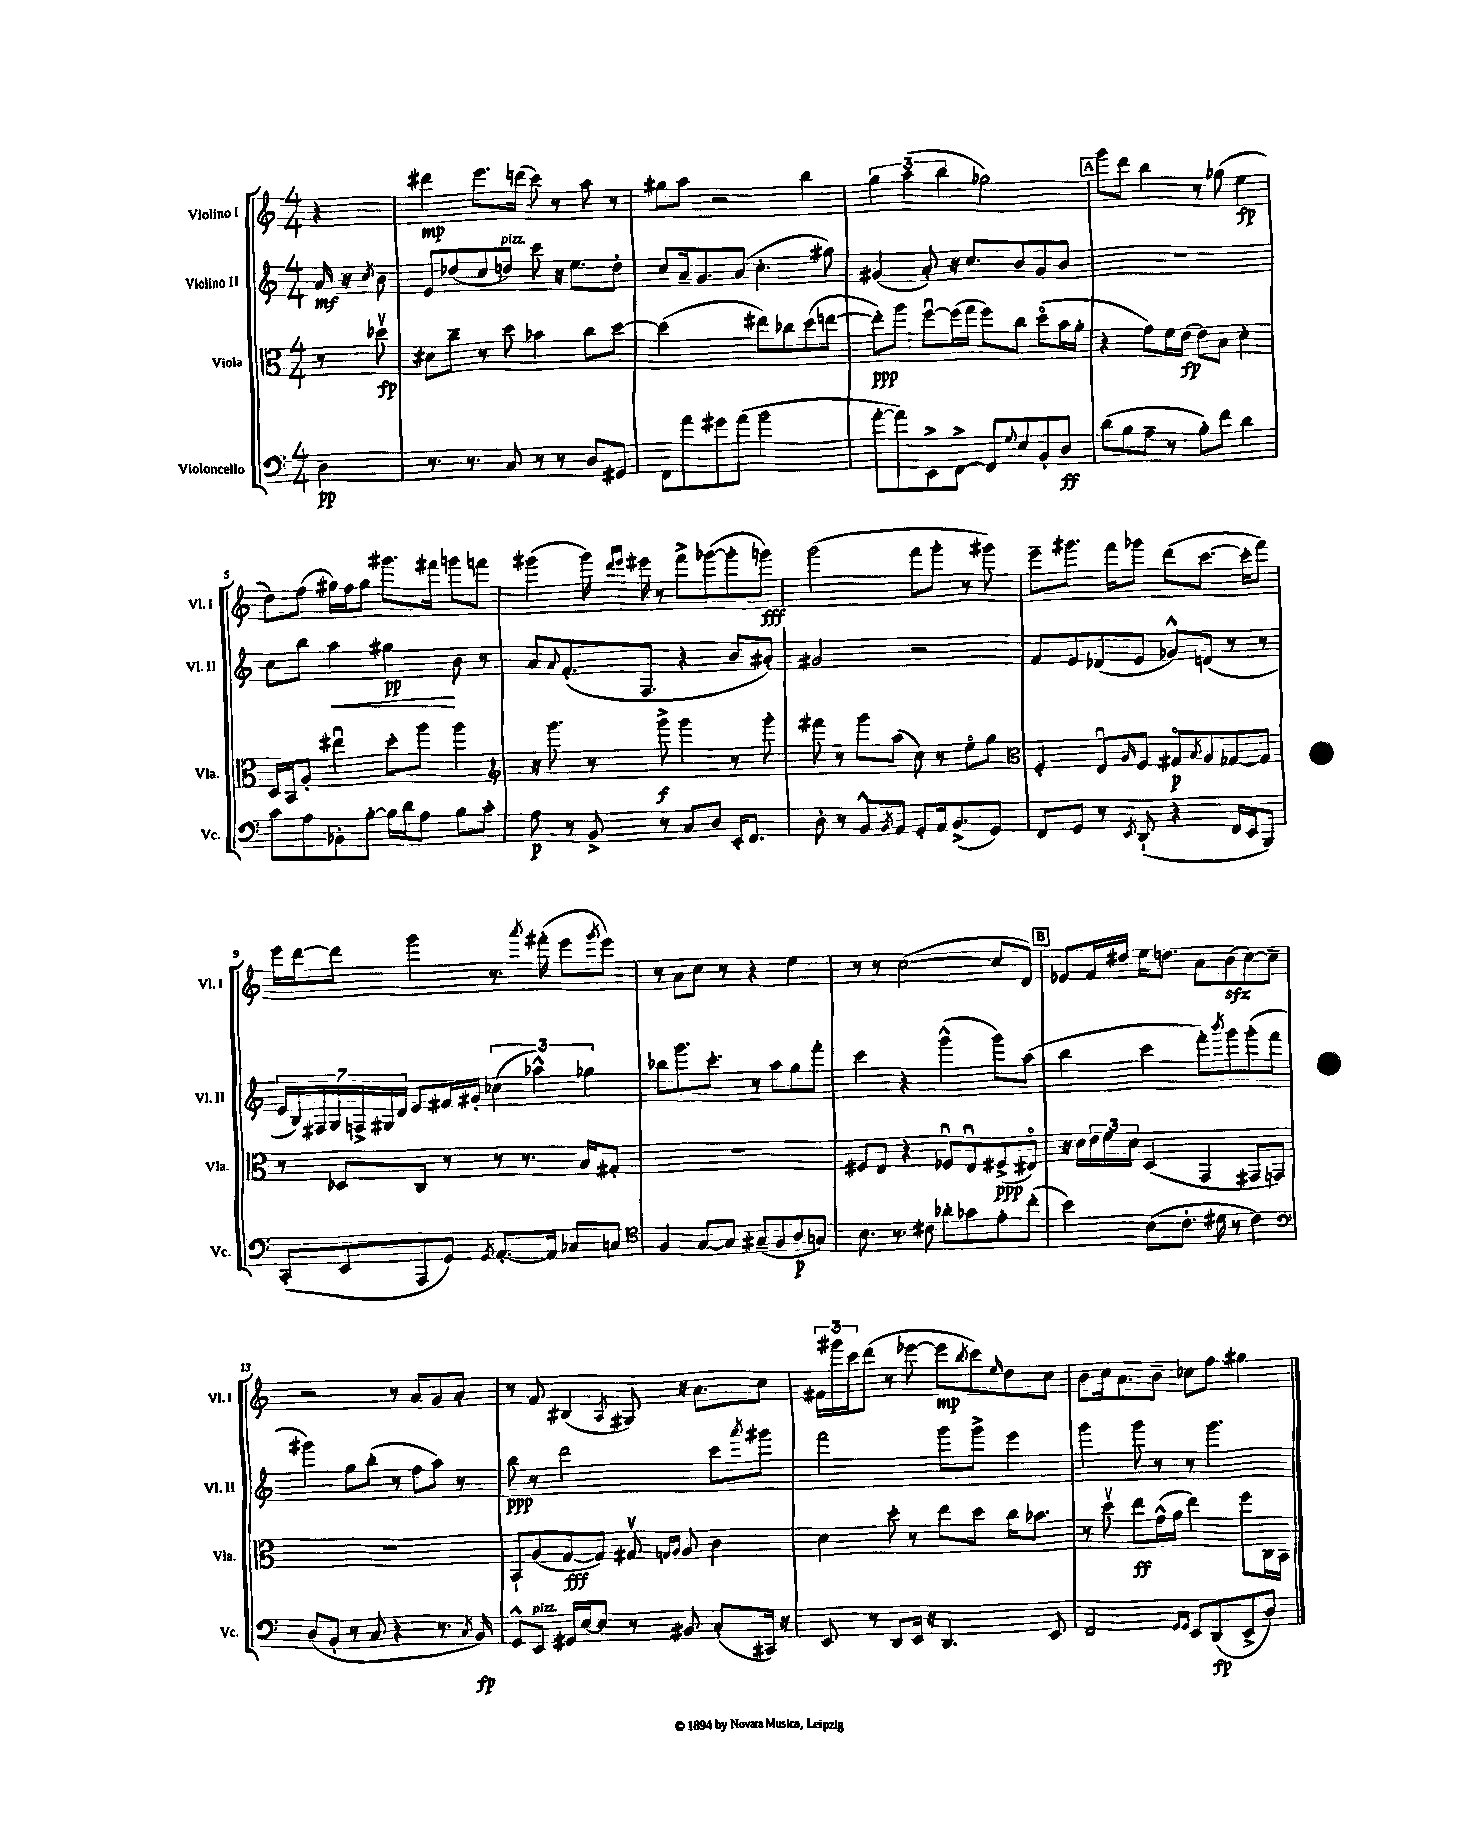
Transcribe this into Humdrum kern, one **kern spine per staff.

**kern	**dynam	**kern	**dynam	**kern	**dynam	**kern	**dynam
*part4	*part4	*part3	*part3	*part2	*part2	*part1	*part1
*staff4	*staff4	*staff3	*staff3	*staff2	*staff2	*staff1	*staff1
*I"Violoncello	*	*I"Viola	*	*I"Violino II	*	*I"Violino I	*
*I'Vc.	*	*I'Vla.	*	*I'Vl. II	*	*I'Vl. I	*
*clefF4	*	*clefC3	*	*clefG2	*	*clefG2	*
*k[]	*	*k[]	*	*k[]	*	*k[]	*
*M4/4	*	*M4/4	*	*M4/4	*	*M4/4	*
=	=	=	=	=	=	=	=
4D\	pp	8r	.	16a/	mf	4r	.
.	.	.	.	16r	.	.	.
.	.	.	.	8qcc/	.	.	.
.	.	8dd-Xv\	fp	8b\	.	.	.
=1	=1	=1	=1	=1	=1	=1	=1
8.r	.	8d#X\L	.	8e/L	.	4ddd#X\	mp
.	.	8cc~\J	.	(8dd-X/	.	.	.
8.r	.	.	.	.	.	.	.
.	.	8r	.	8cc/	.	8.eee\L	.
!	!	!	!	!LO:TX:a:i:t=pizz.	!	!	!
8C/	.	8dd\	.	8ddn/J)	.	.	.
.	.	.	.	.	.	(16dddn\Jk	.
8r	.	4b-X\	.	8ccc\	.	8ccc\)	.
8r	.	.	.	16r	.	8r	.
.	.	.	.	8.ee\L	.	.	.
8D/L	.	8cc\L	.	.	.	8aa\	.
8GG#X/J	.	[8dd\J	.	8dd'\J	.	8r	.
=2	=2	=2	=2	=2	=2	=2	=2
8FF\L	.	(2dd\]	.	8cc/L	.	8gg#X\L	.
8a\	.	.	.	16a~/k	.	8aa\J	.
.	.	.	.	8.g/	.	.	.
8g#X\	.	.	.	.	.	2r	.
(8a\J	.	.	.	(8a/J	.	.	.
2b\	.	8ee#X\L)	.	4.cc'\	.	.	.
.	.	8cc-X\	.	.	.	.	.
.	.	(8dd\	.	.	.	4bb\	.
.	.	[8een\J	.	8gg#X\)	.	.	.
=3	=3	=3	=3	=3	=3	=3	=3
[8a'\L	.	8ee'\L])	ppp	(4g#X/	.	6gg\	.
8a\])	.	8aa\J	.	.	.	.	.
.	.	.	.	.	.	(6aa\	.
8EE^\	.	[8ffu\L	.	8a'/)	.	.	.
.	.	.	.	.	.	6bb\	.
[8FF^\J	.	(16ff\L]	.	16r	.	.	.
.	.	16gg\JJ	.	8.cc/L	.	.	.
8FF/L]	.	8ff\L)	.	.	.	2gg-X\)	.
8qqG/	.	.	.	.	.	.	.
8E/	.	8cc\J	.	8b/	.	.	.
8BB'/	.	(8dd\L	.	8g#/	.	.	.
8D/J	ff	16b\L	.	8b/J	.	.	.
.	.	16a'\JJ	.	.	.	.	.
!!LO:REH:place=s1:t=A
=4	=4	=4	=4	=4	=4	=4	=4
(8d\L	.	4r	.	1r	.	8ggg\L	.
8B\	.	.	.	.	.	8ddd\J	.
8A~\J	.	8g\L)	.	.	.	4bb\	.
8r	.	16f\L	.	.	.	.	.
.	.	(16e\JJ	fp	.	.	.	.
8B'\L)	.	8e\L)	.	.	.	8r	.
8f\J	.	8B\J	.	.	.	(8gg-X\	.
4d\	.	4d'\	.	.	.	4ee\	fp
!!LO:LB:g=z
=5	=5	=5	=5	=5	=5	=5	=5
8c\L	.	16D/LL	.	8cc\L	.	8dd\L)	.
.	.	16BB/J	.	.	.	.	.
8A\	.	8A'/J	.	8bb\J	.	(8ff\J	.
!	!	!	!	!	!LO:HP:b	!	!
8BB-X'\	.	4ee#Xu\	.	4aa\	<	16gg#X\LL)	.
.	.	.	.	.	.	16ff\J	.
[8B'\J	.	.	.	.	.	8gg#\J	.
16B\LL]	.	8dd'\L	.	4gg#X\	pp	8.ggg#X\L	.
16d\J	.	.	.	.	.	.	.
8A\J	.	8aa\J	.	.	.	.	.
.	.	.	.	.	.	16fff#X\Jk	.
8B\L	.	4aa\	.	8b\	[	8gggn\L	.
8c'\J	.	.	.	8r	.	8fffn\J	.
=6	=6	=6	=6	=6	=6	=6	=6
*	*	*clefG2	*	*	*	*	*
8A\	p	16r	.	8a/L	.	(4ggg#X\	.
.	.	8.ggg\	.	.	.	.	.
.	.	.	.	8qqa/	.	.	.
8r	.	.	.	(8.f'/	.	.	.
8BB^/	.	8r	.	.	.	16ggg#\)	.
.	.	.	.	.	.	16qqddd/LL	.
.	.	.	.	.	.	16qqeee/JJ	.
.	.	.	.	8.F/J	.	16eee#X\	.
8r	.	8ggg^\	f	.	.	8r	.
8C/L	.	4ggg\	.	4r	.	8fff^\L	.
8D/J	.	.	.	.	.	([8ggg-X\	.
16EE'/KL	.	8r	.	8b/L	.	8ggg-'\]	.
8.FF/J	.	.	.	.	.	.	.
.	.	8ggg'\	.	8a#X'/J)	.	8gggn\J)	fff
=7	=7	=7	=7	=7	=7	=7	=7
8D'\	.	8fff#X\	.	2g#X/	.	(2ggg\	.
8r	.	8r	.	.	.	.	.
8BB^^/L	.	8ggg\L	.	.	.	.	.
8qBB/	.	.	.	.	.	.	.
8AA/J	.	(8aa\J	.	.	.	.	.
8GG'/L	.	8cc\)	.	2r	.	8fff\L	.
16AA/k	.	8r	.	.	.	8ggg'\J	.
(8.BB^/	.	.	.	.	.	.	.
.	.	8ee\L	.	.	.	8r	.
8GG/J)	.	8gg\J	.	.	.	8ggg#X\)	.
=8	=8	=8	=8	=8	=8	=8	=8
*	*	*clefC3	*	*	*	*	*
8FF/L	.	4F'/	.	8f/L	.	8eee~\L	.
8GG/J	.	.	.	8e/	.	8.ggg#X\J	.
8r	.	8Eu/L	.	(8d-X/	.	.	.
.	.	.	.	.	.	16fff\KL	.
8qEE/	.	16qqA/	.	.	.	.	.
(8DD`/	.	8F/J	.	8e/J	.	8ggg-X\J	.
4r	.	8G#X/L	p	8g-X^^/L)	.	(8ddd\L	.
.	.	8qB/	.	.	.	.	.
.	.	8A/	.	(8dn/J	.	[8.ccc\J	.
16FF/LL	.	[8G-X/	.	8r	.	.	.
16EE/J	.	.	.	.	.	16ccc'\KL]	.
8BBB/J)	.	8G-/J]	.	8r	.	8fff\J)	.
!!LO:LB:g=z
=9	=9	=9	=9	=9	=9	=9	=9
(8CC'/L	.	8r	.	28e/LL	.	16eee\LL	.
.	.	.	.	28B/)	.	.	.
.	.	.	.	.	.	[16ddd\J	.
.	.	.	.	28F#X/	.	.	.
.	.	.	.	28G/	.	.	.
8EE/	.	8D-X/L	.	.	.	8ddd\J]	.
.	.	.	.	28Fn^/	.	.	.
.	.	.	.	28G#X/	.	.	.
.	.	.	.	28d/JJ	.	.	.
8AAA/	.	8C/J	.	8e/L	.	4ggg\	.
8GG/J)	.	8r	.	16f#X/L	.	.	.
.	.	.	.	16g#X'/JJ	.	.	.
8qGG/	.	.	.	.	.	.	.
[8.AA'/L	.	8r	.	(6cc-X\	.	8.r	.
.	.	8.r	.	.	.	.	.
.	.	.	.	6aa-X^^\)	.	.	.
.	.	.	.	.	.	8qaaa/	.
16AA/Jk]	.	.	.	.	.	(16fff#X'\	.
8C-X/L	.	.	.	.	.	8eee\L	.
.	.	16B/KL	.	.	.	.	.
.	.	.	.	6gg-X\	.	.	.
.	.	.	.	.	.	8qggg/	.
8Cn/J	.	8G#X'/J	.	.	.	8eee\J)	.
=10	=10	=10	=10	=10	=10	=10	=10
*clefC4	*	*	*	*	*	*	*
4F/	.	1r	.	8bb-X\L	.	8r	.
.	.	.	.	8.ggg\	.	8a\L	.
[8G/L	.	.	.	.	.	8cc\J	.
.	.	.	.	8.ccc'\J	.	.	.
8G/J]	.	.	.	.	.	8r	.
(8G#X~/L	.	.	.	8r	.	4r	.
8F/	.	.	.	8aa\L	.	.	.
8A/	p	.	.	8gg\	.	4ee\	.
8Gn/J)	.	.	.	8fff'\J	.	.	.
=11	=11	=11	=11	=11	=11	=11	=11
8.B\	.	8F#X/L	.	4ccc\	.	8r	.
.	.	8E/J	.	.	.	8r	.
8.r	.	.	.	.	.	.	.
.	.	4r	.	4r	.	([2cc\	.
8c#X\	.	.	.	.	.	.	.
8a-X'\L	.	8F-Xu/L	.	(4ggg^^\	.	.	.
8g-X\	.	8Eu/	.	.	.	.	.
8e'\	.	(8F#X^/	ppp	8ggg\L)	.	8cc/L]	.
(8cc'\J	.	8E#X/J)	.	(8aa\J	.	8d/J)	.
!!LO:REH:place=s1:t=B
=12	=12	=12	=12	=12	=12	=12	=12
4b\)	.	16r	.	4bb\	.	8e-X/L	.
.	.	16d\LL	.	.	.	.	.
.	.	24e\	.	.	.	16f/L	.
.	.	24f\	.	.	.	.	.
.	.	.	.	.	.	16dd#X/JJ	.
.	.	24d\JJ	.	.	.	.	.
(8B\L	.	(4D/	.	4ccc\	.	16ee\KL	.
.	.	.	.	.	.	8.ddn\J	.
8.c'\J	.	.	.	.	.	.	.
.	.	4GG/	.	8fff'\L)	.	8a\L	.
16d#X\	.	.	.	.	.	.	.
.	.	.	.	8qbbb/	.	.	.
8r	.	.	.	8ggg\	.	(8bzz\	.
4c\)	.	8GG#X/L	.	(8ggg'\	.	[8cc\)	.
.	.	8GGn/J)	.	8fff\J	.	8cc~\J]	.
!!LO:LB:g=z
=13	=13	=13	=13	=13	=13	=13	=13
*clefF4	*	*	*	*	*	*	*
(8D/L	.	1r	.	4ggg#X\)	.	2r	.
8BB'/J	.	.	.	.	.	.	.
8r	.	.	.	8gg\L	.	.	.
8C/	.	.	.	(8bb'\J	.	.	.
4r	.	.	.	8r	.	8r	.
.	.	.	.	8ff\L	.	8a/L	.
8.r	.	.	.	8aa\J)	.	8g/	.
.	.	.	.	8r	.	8a'/J	.
8qC/	.	.	.	.	.	.	.
16BB/)	fp	.	.	.	.	.	.
=14	=14	=14	=14	=14	=14	=14	=14
8GG^^/L	.	8BB`/L	.	8bb\	ppp	8r	.
!LO:TX:a:i:t=pizz.	!	!	!	!	!	!	!
8EE/J	.	(8A/	.	8r	.	8f/	.
16GG#X/LL	.	[8G/	fff	2ddd\	.	(4B#X/	.
[16E/J	.	.	.	.	.	.	.
8E/J]	.	8G/J])	.	.	.	.	.
.	.	.	.	.	.	8qA/	.
8r	.	8G#Xv/	.	.	.	8G#X/)	.
.	.	16qqGn/LL	.	.	.	.	.
.	.	16qqA/JJ	.	.	.	.	.
8BB#X/	.	8A/	.	.	.	16r	.
.	.	.	.	.	.	8.a\L	.
(8C'/L	.	4c\	.	8ccc\L	.	.	.
.	.	.	.	8qaaa/	.	.	.
16CC#X/Jk)	.	.	.	8ggg#X\J	.	8cc\J	.
16r	.	.	.	.	.	.	.
=15	=15	=15	=15	=15	=15	=15	=15
8EE/	.	4d\	.	2fff\	.	24f#X\LL	.
.	.	.	.	.	.	24ggg#X\	.
.	.	.	.	.	.	24ccc\J	.
8r	.	.	.	.	.	(8ddd\J	.
8DD/L	.	8dd'\	.	.	.	8r	.
16EE/Jk	.	8r	.	.	.	[8eee-X\	.
16r	.	.	.	.	.	.	.
4.DD/	.	8ee\L	.	8ggg\L	.	8eee-\L]	mp
.	.	.	.	.	.	8qbb/	.
.	.	8dd\J	.	8ggg^\J	.	8ccc\)	.
.	.	.	.	.	.	16qqee/	.
.	.	16cc\KL	.	4eee\	.	8dd\	.
.	.	8.b-X\J	.	.	.	.	.
8EE/	.	.	.	.	.	8cc\J	.
=16	=16	=16	=16	=16	=16	=16	=16
2FF/	.	8r	.	4ggg\	.	8b\L	.
.	.	8ddv\	.	.	.	16cc\k	.
.	.	.	.	.	.	8.a\	.
.	.	8ee\L	ff	8ggg\	.	.	.
.	.	(16g^^\L	.	8r	.	8b~\J	.
.	.	16a\JJ	.	.	.	.	.
16qqGG/LL	.	.	.	.	.	.	.
16qqGG/JJ	.	.	.	.	.	.	.
8EE/L	.	4ee\)	.	8r	.	8cc-X\L	.
(8DD/	fp	.	.	4.ggg\	.	8ff\J	.
8EE^/	.	8ff\L	.	.	.	4gg#X\	.
8D/J)	.	16C\L	.	.	.	.	.
.	.	16BB\JJ	.	.	.	.	.
==	==	==	==	==	==	==	==
*-	*-	*-	*-	*-	*-	*-	*-
